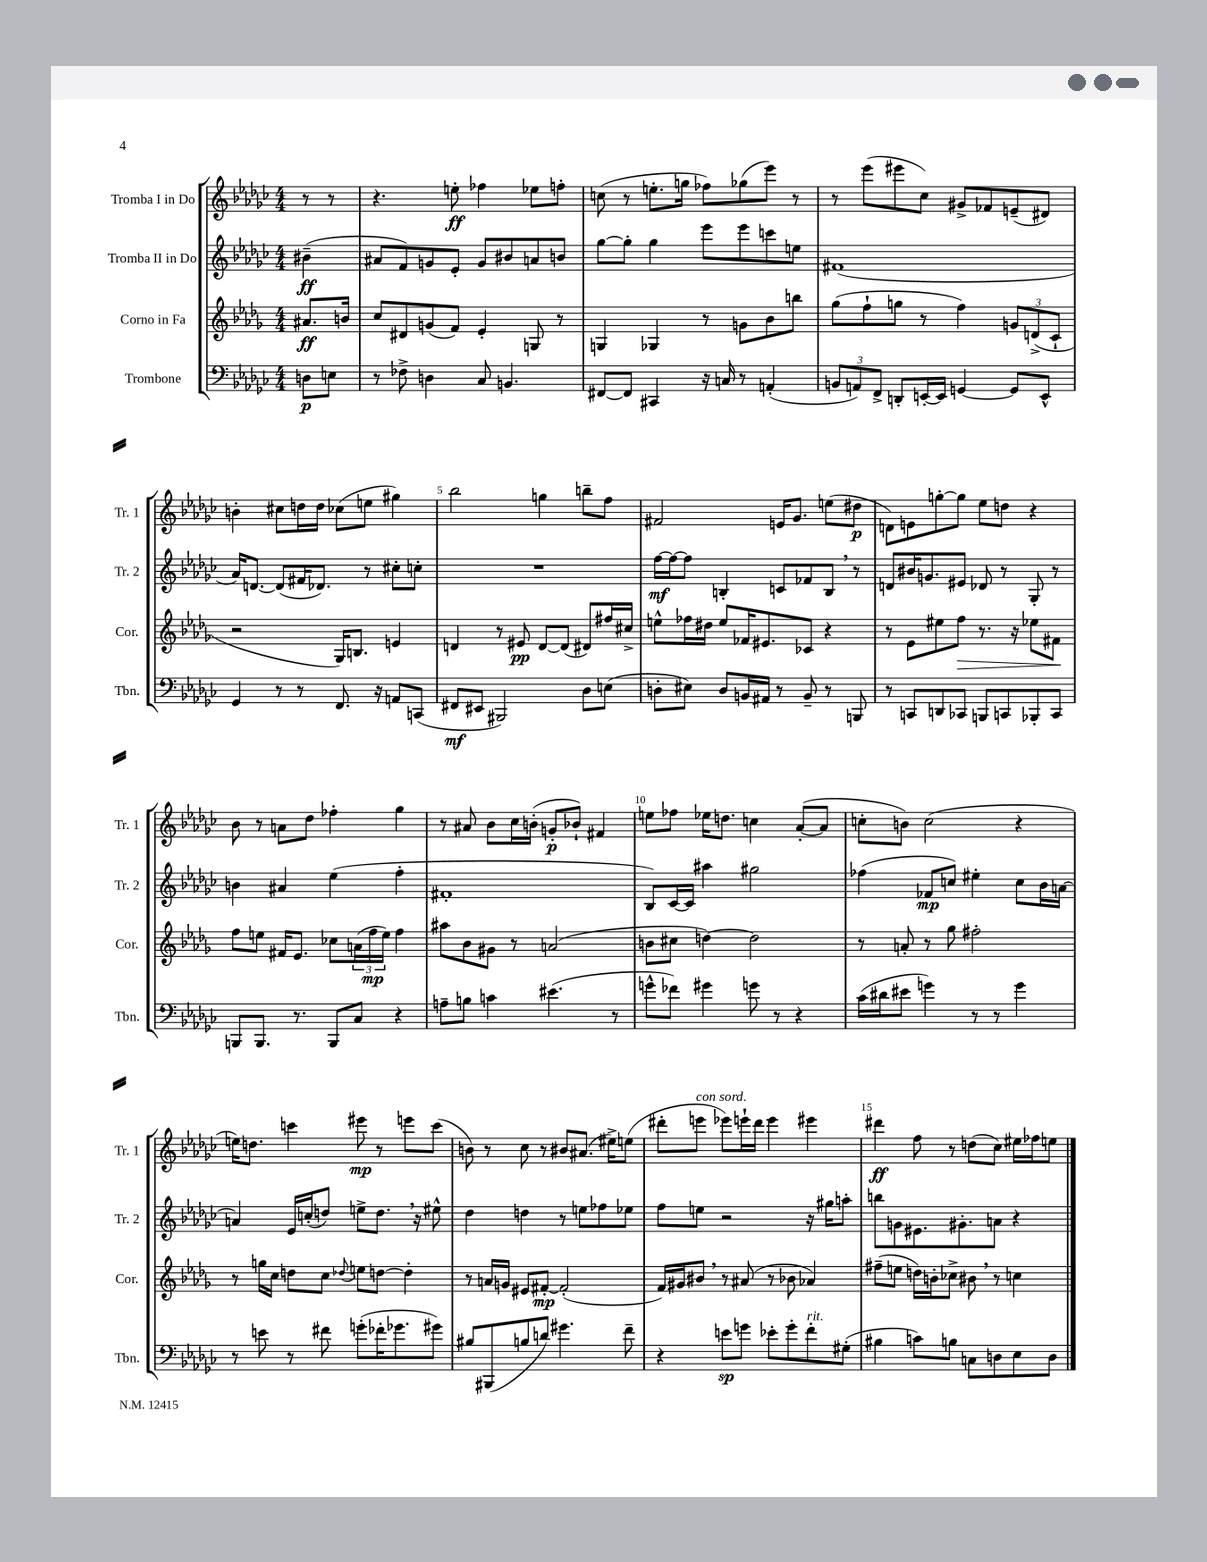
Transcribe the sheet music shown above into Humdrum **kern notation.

**kern	**kern	**kern	**kern
*staff4	*staff3	*staff2	*staff1
*clefF4	*clefG2	*clefG2	*clefG2
*k[b-e-a-d-g-c-]	*k[b-e-a-d-g-]	*k[b-e-a-d-g-c-]	*k[b-e-a-d-g-c-]
*M4/4	*M4/4	*M4/4	*M4/4
8D	8.a#	(4b#~	8r
8E	.	.	8r
.	16b	.	.
=	=	=	=
8r	8cc	8a#	4.r
8F-^	8d#	8f)	.
4D	(8g	8g	.
.	8f)	8e-'	8ee'
8C-	4e-'	8g	4ff-
4.BB	.	8b#	.
.	8G	8a	8ee-
.	8r	8b	8ff'
=	=	=	=
[8FF#	4G	[8gg-	(8cc
8FF#]	.	8gg-']	8r
4CC#	4G-	4gg-	8.ee'
.	.	.	16gg
16r	8r	8eee-	8ff-)
16C	.	.	.
8r	8g	8eee-	(8gg-
(4AA'	8b-	8ccc	8eee-)
.	8bb	8ee	8r
=	=	=	=
12BB	(8gg-	(1f#	8r
12AA)	.	.	.
.	8ff`	.	(8eee-
12FF^	.	.	.
8DD'	8gg	.	8eee#
[16EE'	8r	.	8cc-)
16EE]	.	.	.
[4GG	4ff)	.	8g#^
.	.	.	8f-
8GG]	12g	.	(8e~
.	(12d^	.	.
8EE^^	.	.	8d#)
.	12c`	.	.
=	=	=	=
4GG-	2r	16a-)	4b'
.	.	[8.d	.
8r	.	(8d]	8cc#
8r	.	16f#	16dd
.	.	8.d-)	16dd
8.FF	16G-)	.	(8cc-
.	8.B	.	.
.	.	8r	8ee
16r	.	.	.
8AA	4e	8cc#'	4gg#)
(8CC	.	8cc'	.
=	=	=	=
8FF#	4d	1r	2bb-
8EE#	.	.	.
2BBB#)	8r	.	.
.	8e#	.	.
.	[8d	.	4gg
.	(8d]	.	.
8D-	8d#)	.	8bb~
(8E	16ff#	.	8ff
.	16cc#^	.	.
=	=	=	=
8D'	8ee^^	[16ff	2f#
.	.	16ff_	.
8E#)	16ff-	8ff]	.
.	16dd#	.	.
8D	8ee	4B'	.
16BB	16f-	.	.
16AA#	8.e#	.	.
8r	.	8c	16e
.	.	.	8.g-
8BB~	8c-	8f-	.
8r	4r	8B	(8ee
8BBB	.	8r	8dd#
=	=	=	=
8r	8r	8d	8d)
8CC	8e-	16b#	8e
.	.	8.g	.
8DD	8ee#	.	[8gg'
8CC-	8ff	8e#	8gg]
8BBB	8.r	8d-	8ee-
8CC	.	8r	8dd
.	16r	.	.
8BBB-'	8ee-	8G-'	4r
8CC	8f#	8r	.
=	=	=	=
8BBB	8ff	4b	8b-
8.BBB	8ee	.	8r
.	16f#	4a#	8a
8.r	8.e-	.	.
.	.	.	8dd-
8BBB	8cc-	(4ee-	4ff-'
8C-	(24a	.	.
.	24ff	.	.
.	24ee)	.	.
4r	4ff	4ff'	4gg-
=	=	=	=
8A~	8aa#	1f#'	8r
8B	8b-	.	8a#
4c	8g#	.	8b-
.	8r	.	16cc-
.	.	.	(16b'
(4.e#	(2a	.	8g'
.	.	.	8b-`)
.	.	.	4f#
8r	.	.	.
=	=	=	=
8g^^	8b	8B-)	8ee
8f-)	8cc#	[16c-	8ff-
.	.	16c-]	.
4g#	[4dd)	4aa#	16ee-
.	.	.	8.dd
8g	2dd]	2gg#	4cc
8r	.	.	.
4r	.	.	([8a-'
.	.	.	8a-]
=	=	=	=
(16c-	8r	(4ff-	8cc'
16d#	.	.	.
8e#	8a'	.	8b)
4g)	8r	8f-	(2cc
.	8gg-	8cc)	.
8r	2ff#'	4ee#'	.
8r	.	.	.
4g	.	8cc	4r
.	.	16b-	.
.	.	[16a	.
=	=	=	=
8r	8r	4a]	16ee)
.	.	.	8.dd
8e	16gg	.	.
.	16cc	.	.
8r	8dd	16e-	4ccc
.	.	(16cc'	.
8f#	8cc	8dd)	.
.	8qqdd-	.	.
(8g'	8ee	8ee^	8eee#
16f-'	[8dd	8.dd	8r
8.g-	.	.	.
.	4dd']	.	8eee
.	.	16r	.
8g#)	.	8ee#^^	(8ccc
=	=	=	=
8B#	8r	4dd-	8b)
(8BBB#	16a	.	8r
.	16g	.	.
8B	8e#	4dd	8cc-
8d)	[8f#'	.	8r
4.g#	(2f#']	8r	8b#
.	.	8ee	(8.a#
.	.	8ff-	.
.	.	.	16ee#^)
8f~	.	8ee-	(8ee
=	=	=	=
4r	16f)	8ff	8ddd#'
.	16g#	.	.
.	8b#	8ee	8eee
8e	8r	2r	8eee-)
8g	(8a#	.	16eee`
.	.	.	16ddd#
8e-'	8r	.	4eee
8g'	8b-	.	.
8f'	4a-)	16r	4eee#
.	.	16gg#	.
(8G#'	.	8aa'	.
=	=	=	=
4B#	(8ff#~	8bb	4ddd#
.	8ee	8g	.
8c)	16dd)	8.e#	8ff
.	16b'	.	.
8B	8cc-^	.	8r
.	.	8.g#'	.
8C	8b#	.	(8dd
8D	8r	8a	8cc-)
8E-	4cc	4r	16ee#
.	.	.	16ff-
8D	.	.	8ee
==	==	==	==
*-	*-	*-	*-
